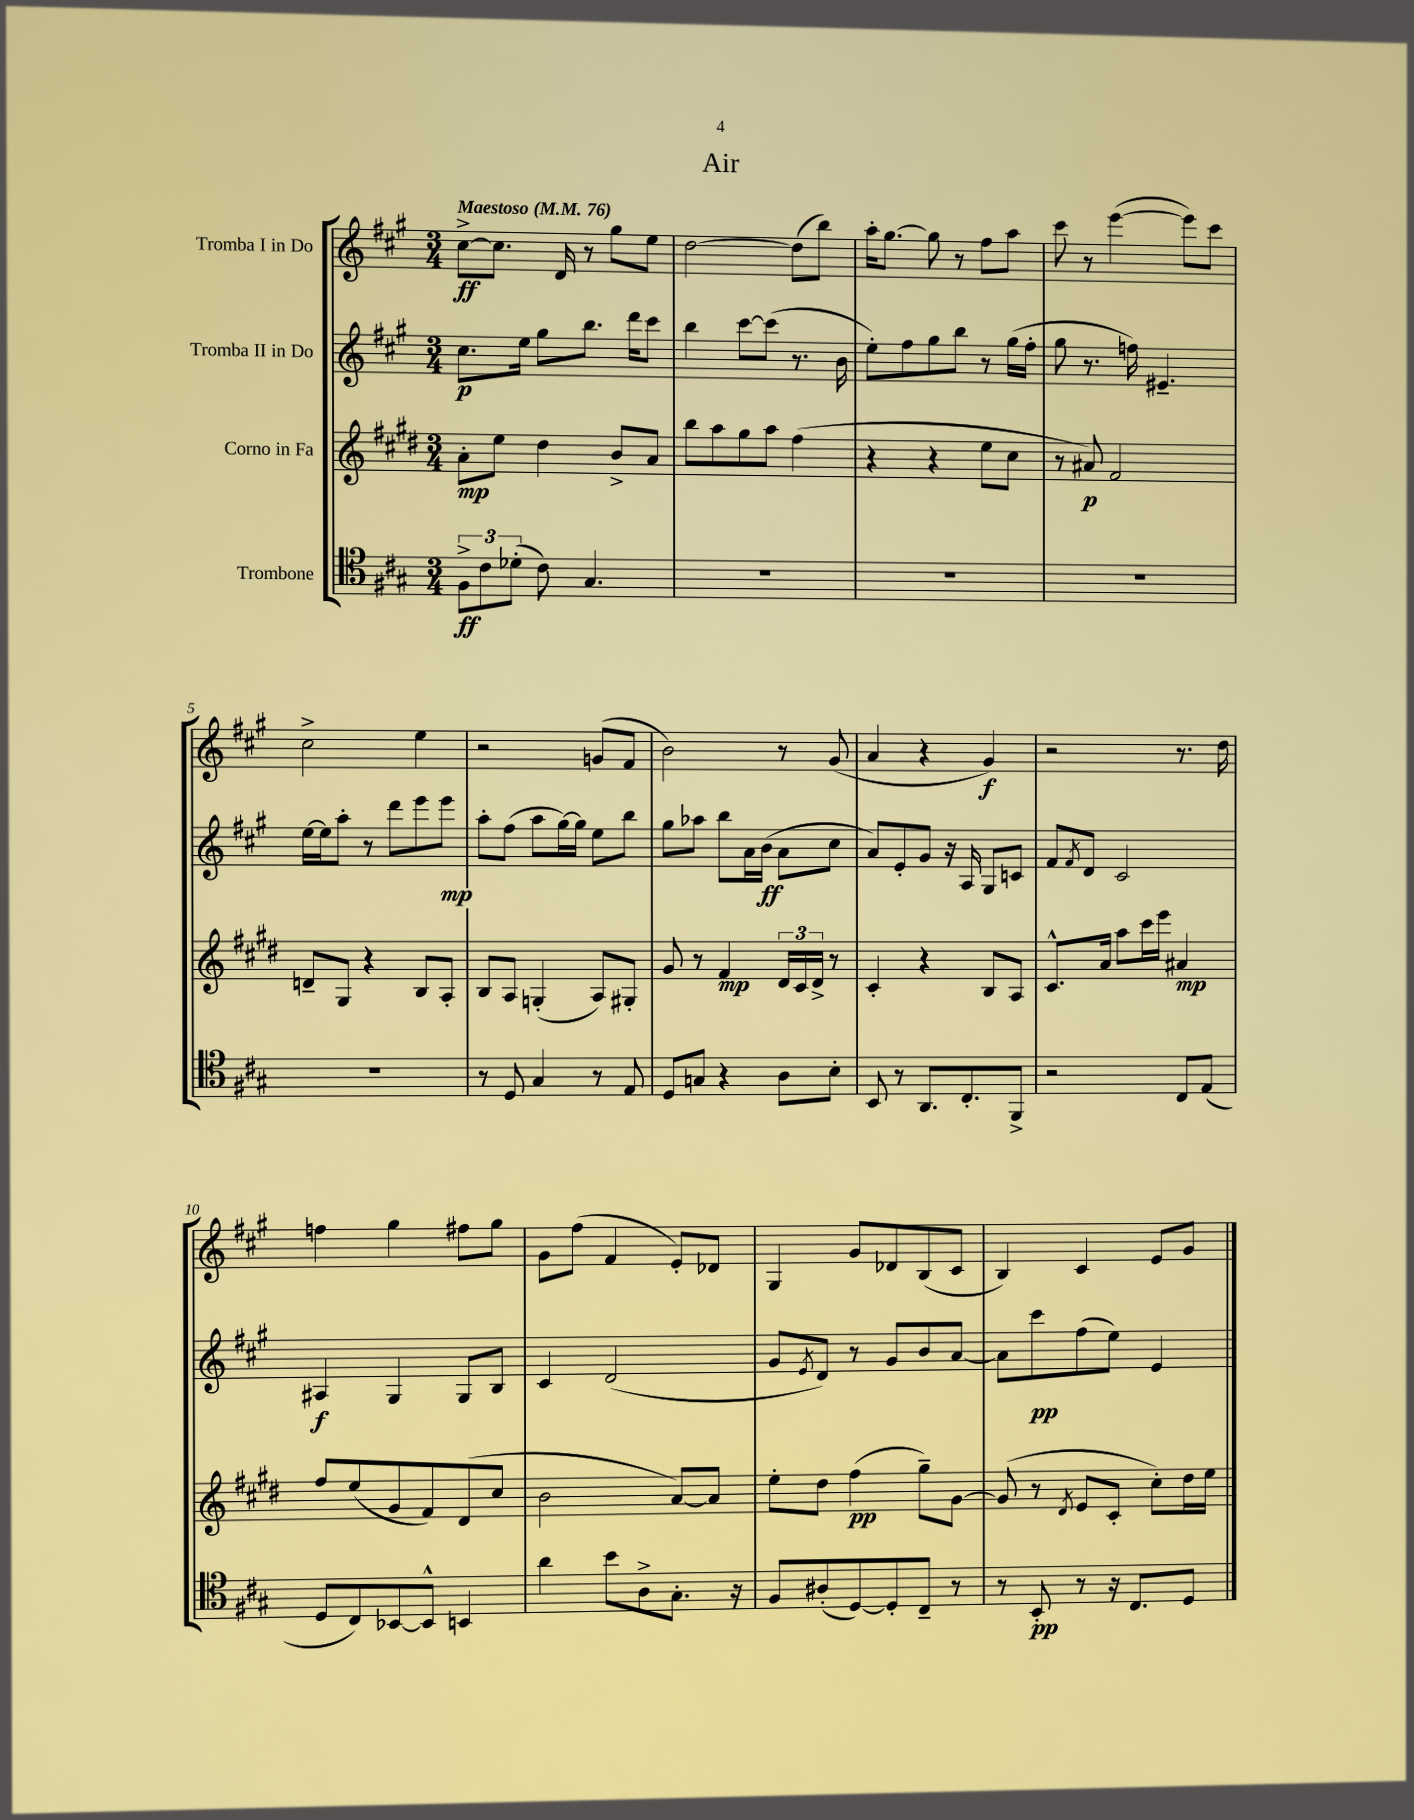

**kern	**kern	**kern	**kern
*staff4	*staff3	*staff2	*staff1
*clefC4	*clefG2	*clefG2	*clefG2
*k[f#c#g#]	*k[f#c#g#d#]	*k[f#c#g#]	*k[f#c#g#]
*M3/4	*M3/4	*M3/4	*M3/4
*MM76	*MM76	*MM76	*MM76
12F#^	8a'	8.cc#	[8cc#^
12c#	.	.	.
.	8ee	.	8.cc#]
(12d-'	.	.	.
.	.	16ee	.
8c#)	4dd#	8gg#	.
.	.	.	16d
4.G#	.	8.bb	8r
.	8b^	.	8gg#
.	.	16ddd	.
.	8a	8ccc#	8ee
=	=	=	=
2.r	8bb	4bb	[2dd
.	8aa	.	.
.	8gg#	[8ccc#	.
.	8aa	(8ccc#]	.
.	(4ff#	8.r	(8dd]
.	.	.	8bb)
.	.	16b	.
=	=	=	=
2.r	4r	8ee')	16aa'
.	.	.	[8.gg#
.	.	8ff#	.
.	4r	8gg#	8gg#]
.	.	8bb	8r
.	8ee	8r	8ff#
.	8cc#	(16gg#	8aa
.	.	16ff#'	.
=	=	=	=
2.r	8r	8gg#	8ccc#
.	8a#)	8.r	8r
.	2f#	.	([4eee
.	.	16ff)	.
.	.	4.e#~	.
.	.	.	8eee])
.	.	.	8ccc#
=	=	=	=
2.r	8d~	[16ee	2cc#^
.	.	16ee]	.
.	8G#	8aa'	.
.	4r	8r	.
.	.	8ddd	.
.	8B	8eee	4ee
.	8A'	8eee	.
=	=	=	=
8r	8B	8aa'	2r
8D	8A	(8ff#	.
4G#	(4G'	8aa	.
.	.	[16gg#)	.
.	.	16gg#]	.
8r	8A)	8ee	(8g
8E	8G#'	8bb	8f#
=	=	=	=
8D	8g#	8gg#	2b)
8G	8r	8aa-	.
4r	4f#	8bb	.
.	.	16a	.
.	.	(16b	.
8A	24d#	8a	8r
.	24c#	.	.
.	24d#^	.	.
8B'	8r	8cc#	(8g#
=	=	=	=
8BB	4c#'	8a)	4a
8r	.	8e'	.
8.AA	4r	8g#	4r
.	.	16r	.
8.C#'	.	16A	.
.	8B	8G#	4g#)
8FF#^	8A	8c	.
=	=	=	=
2r	8.c#^^	8f#	2r
.	.	8qf#	.
.	.	8d	.
.	16a	.	.
.	8aa	2c#	.
.	16ccc#	.	.
.	16eee	.	.
8C#	4a#	.	8.r
(8E	.	.	.
.	.	.	16dd
=	=	=	=
8D	8ff#	4A#	4ff
8C#)	(8ee	.	.
[8BB-	8g#	4G#	4gg#
8BB-^^]	8f#)	.	.
4BB	(8d#	8G#	8ff#
.	8cc#	8B	8gg#
=	=	=	=
4a	2b	4c#	8g#
.	.	.	(8ff#
8b	.	(2d	4f#
8A^	.	.	.
8.G#'	[8a)	.	8e')
.	8a]	.	8d-
16r	.	.	.
=	=	=	=
8F#	8ee'	8g#	4G#
.	.	8qe	.
(8A#'	8dd#	8d)	.
[8D)	(4ff#	8r	8g#
8D']	.	8g#	8d-
8C#~	8gg#~)	8b	(8B
8r	[8g#	[8a	8c#
=	=	=	=
8r	(8g#]	8a]	4B)
8BB'	8r	8ccc#	.
.	8qd#	.	.
8r	8e	(8ff#	4c#
16r	8c#'	8ee)	.
8.C#	.	.	.
.	8cc#')	4e	8e
8D	16dd#	.	8g#
.	16ee	.	.
==	==	==	==
*-	*-	*-	*-
